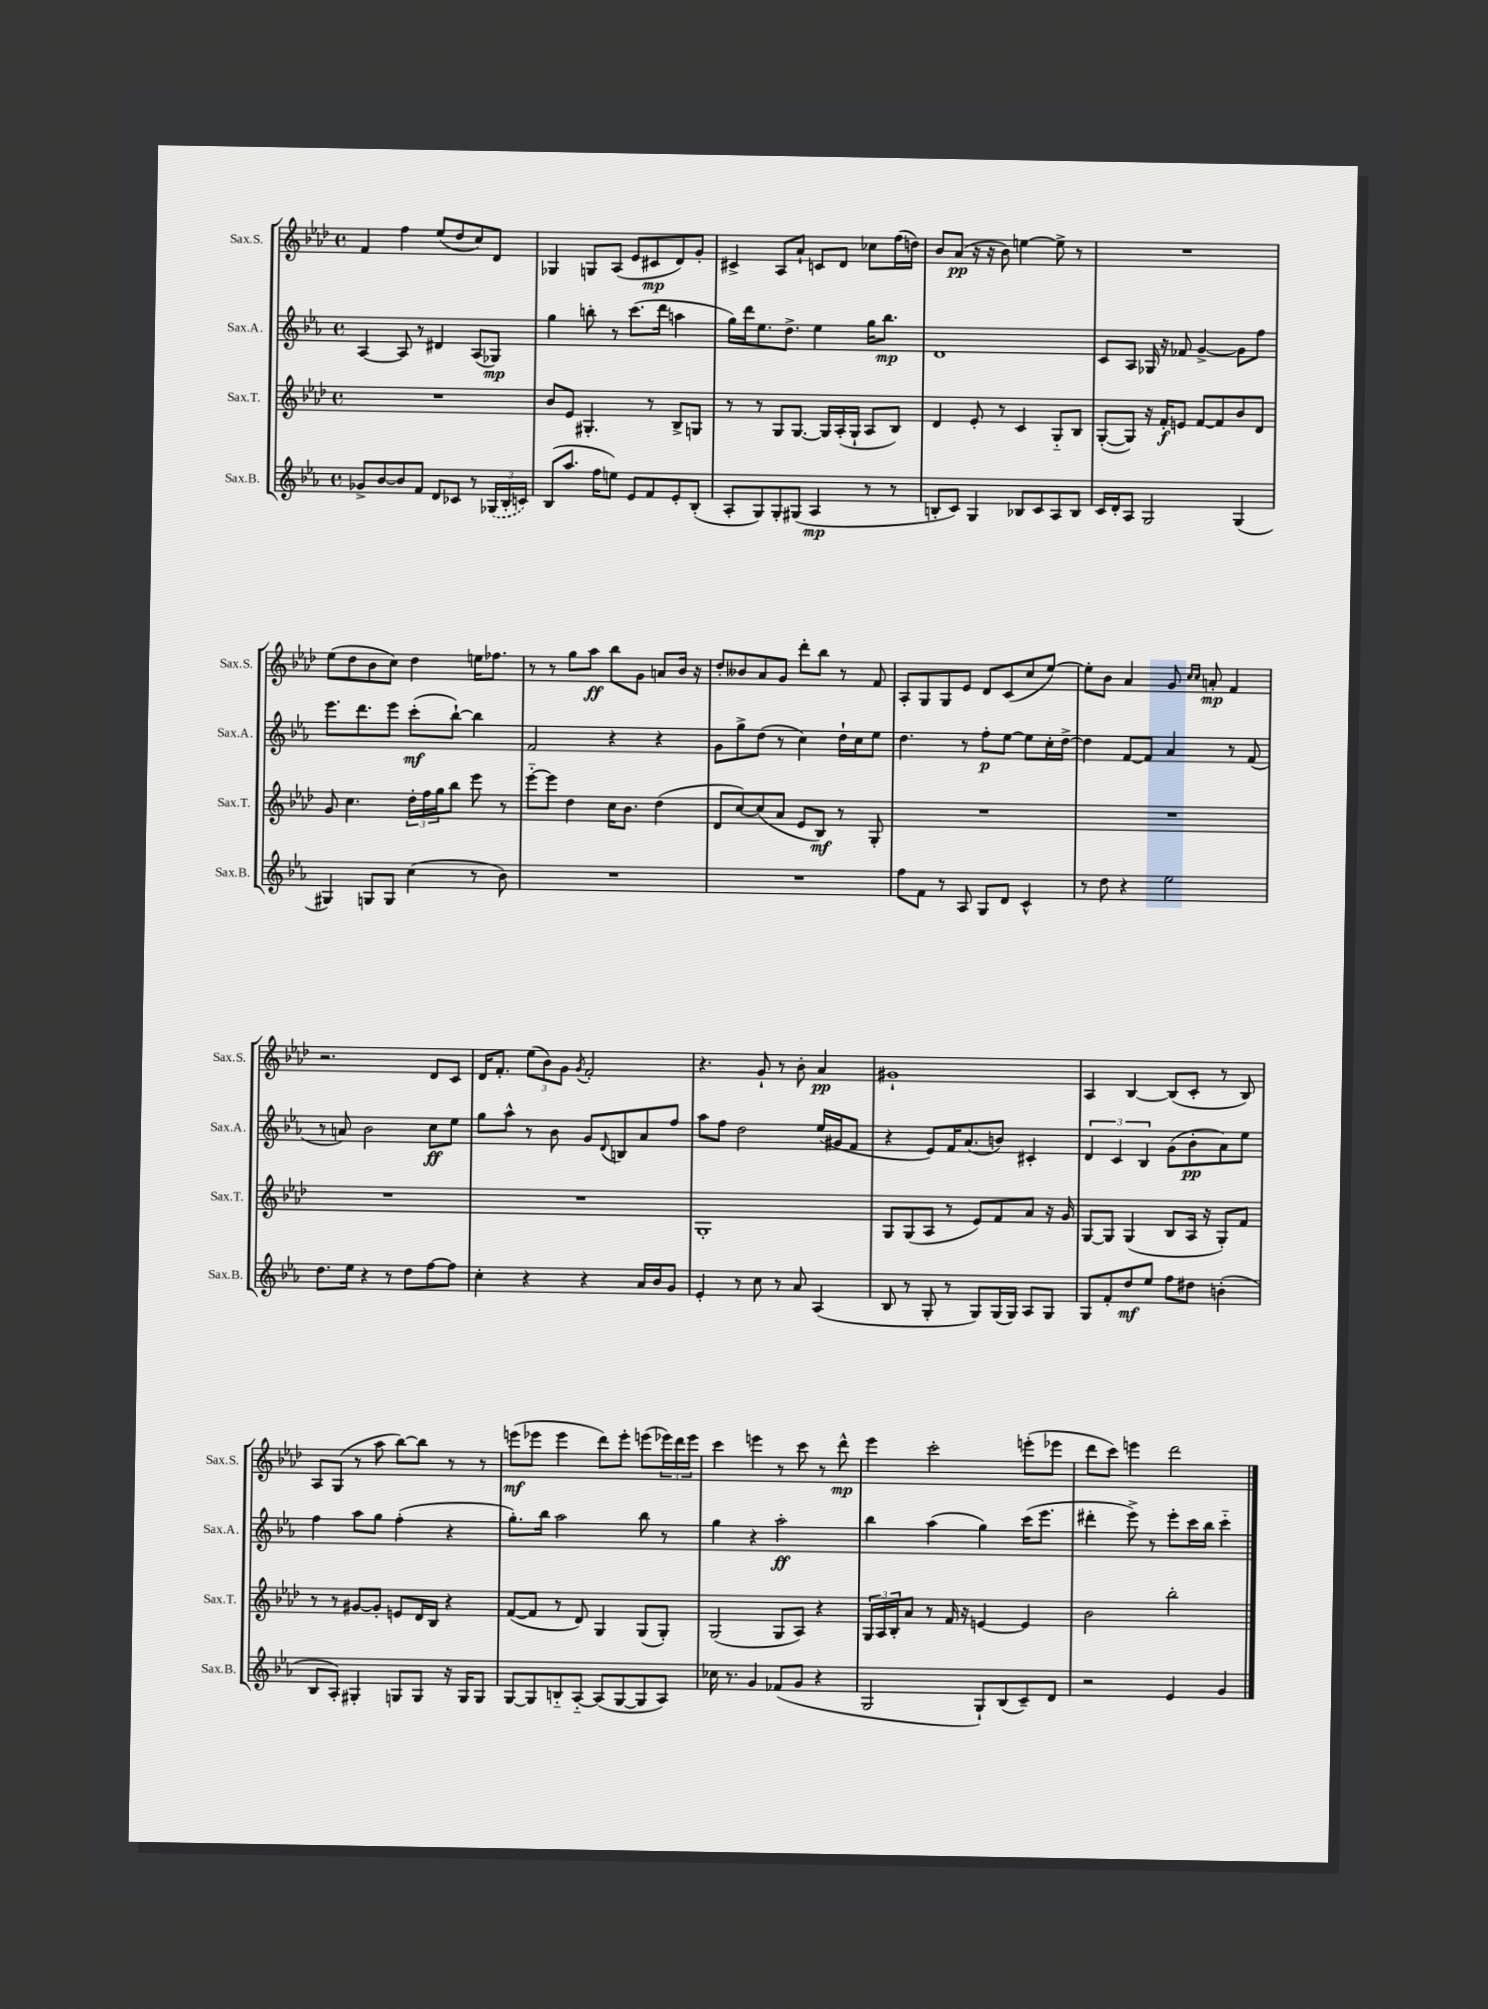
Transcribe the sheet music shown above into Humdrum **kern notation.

**kern	**dynam	**kern	**dynam	**kern	**dynam	**kern	**dynam
*part4	*part4	*part3	*part3	*part2	*part2	*part1	*part1
*staff4	*staff4	*staff3	*staff3	*staff2	*staff2	*staff1	*staff1
*I"Sax.B.	*	*I"Sax.T.	*	*I"Sax.A.	*	*I"Sax.S.	*
*I'Sax.B.	*	*I'Sax.T.	*	*I'Sax.A.	*	*I'Sax.S.	*
*clefG2	*	*clefG2	*	*clefG2	*	*clefG2	*
*k[b-e-a-]	*	*k[b-e-a-d-]	*	*k[b-e-a-]	*	*k[b-e-a-d-]	*
*M4/4	*	*M4/4	*	*M4/4	*	*M4/4	*
*met(c)	*	*met(c)	*	*met(c)	*	*met(c)	*
=84	=84	=84	=84	=84	=84	=84	=84
8g-X^/L	.	1r	.	[4A-/	.	4f/	.
[8b-/	.	.	.	.	.	.	.
8b-/]	.	.	.	8A-/]	.	4ff\	.
8f/J	.	.	.	8r	.	.	.
8d/L	.	.	.	4d#X/	.	(8ee-/L	.
8c-X/J	.	.	.	.	.	8dd-/	.
8r	.	.	.	(8A-/L	.	8cc/)	.
(24G-X/LL	.	.	.	8G-X/J)	mp	8d-/J	.
24B-'/	.	.	.	.	.	.	.
24cn/JJ)	.	.	.	.	.	.	.
=85	=85	=85	=85	=85	=85	=85	=85
(8B-/L	.	8b-/L	.	4gg\	.	4G-X/	.
8.aa-/J	.	8e-/J	.	.	.	.	.
.	.	4.G#X'/	.	8bbn'\	.	8Gn/L	.
16ff\KL	.	.	.	.	.	.	.
8een\J)	.	.	.	8r	.	(8A-/J	.
8e-/L	.	.	.	(8.ccc\L	.	8e-/L	.
8f/	.	8r	.	.	.	8c#X/	mp
.	.	.	.	16ddd\Jk	.	.	.
8e-'/	.	8B-^/L	.	4aan\	.	8d-/)	.
(8B-'/J	.	8Gn/J	.	.	.	8g'/J	.
=86	=86	=86	=86	=86	=86	=86	=86
8A-'/L	.	8r	.	16gg\LL)	.	4c#X^/	.
.	.	.	.	16ddd\J	.	.	.
8G/)	.	8r	.	8.ee-\	.	.	.
8G'/	.	8G/L	.	.	.	8A-/L	.
.	.	.	.	8.dd^\J	.	.	.
(8G#X/J	.	[8.G/J	.	.	.	8a-`/J	.
4A-/	mp	.	.	4ee-\	.	8cn/L	.
.	.	16G/LL]	.	.	.	.	.
.	.	(16A-'/	.	.	.	8d-/J	.
.	.	16G`/JJ	.	.	.	.	.
8r	.	8A-/L	.	16gg\KL	.	8cc-X\L	.
.	.	.	.	8.bb-\J	mp	.	.
8r	.	8B-/J)	.	.	.	(16ff\L	.
.	.	.	.	.	.	16ddn\JJ)	.
=87	=87	=87	=87	=87	=87	=87	=87
8Bn'/L	.	4d-/	.	1d	.	8b-/L	.
8c/J)	.	.	.	.	.	(8a-/J	pp
4G/	.	8e-'/	.	.	.	16r	.
.	.	.	.	.	.	16r	.
.	.	8r	.	.	.	8b-\)	.
8B-X/L	.	4c/	.	.	.	[4een\	.
8c/	.	.	.	.	.	.	.
8A-/	.	8G/L	.	.	.	8ee^\]	.
8B-/J	.	8B-/J	.	.	.	8r	.
=88	=88	=88	=88	=88	=88	=88	=88
16c/LL	.	([8G'/L	.	8c/L	.	1r	.
16d'/J	.	.	.	.	.	.	.
8A-/J	.	8G/J])	.	8A-/J	.	.	.
2G/	.	16r	.	16G-X/	.	.	.
.	.	16f'/KL	f	16r	.	.	.
.	.	8en/J	.	8f-X/	.	.	.
.	.	[8f/L	.	[4g^/	.	.	.
.	.	8f/]	.	.	.	.	.
(4G/	.	8b-/	.	8g\L]	.	.	.
.	.	8d-/J	.	8ff\J	.	.	.
!!LO:LB:g=z
=89	=89	=89	=89	=89	=89	=89	=89
4G#X/)	.	8g/	.	8.eee-\L	.	(8ee-\L	.
.	.	4.cc\	.	.	.	8dd-\	.
.	.	.	.	8.ddd\	.	.	.
8Gn/L	.	.	.	.	.	8b-\	.
8G/J	.	.	.	8eee-\J	.	8cc\J)	.
(4cc\	.	24dd-'\LL	.	(8ccc'\L	mf	4dd-\	.
.	.	24ff\	.	.	.	.	.
.	.	24gg\J	.	.	.	.	.
.	.	8bb-\J	.	[8bb-`\J)	.	.	.
8r	.	8eee-\	.	4bb-\]	.	16een\KL	.
.	.	.	.	.	.	8.ff-X\J	.
8b-\)	.	8r	.	.	.	.	.
=90	=90	=90	=90	=90	=90	=90	=90
1r	.	[8eee-\L	.	2f/	.	8r	.
.	.	8eee-\J]	.	.	.	8r	.
.	.	4dd-\	.	.	.	8gg\L	.
.	.	.	.	.	.	8aa-\J	ff
.	.	16cc\KL	.	4r	.	8bb-\L	.
.	.	8.b-\J	.	.	.	.	.
.	.	.	.	.	.	8g\J	.
.	.	(4dd-\	.	4r	.	8an/L	.
.	.	.	.	.	.	16b-/Jk	.
.	.	.	.	.	.	16r	.
=91	=91	=91	=91	=91	=91	=91	=91
1r	.	8d-/L	.	8g\L	.	8dd-'/L	.
.	.	[8cc/)	.	8gg^\	.	8b--X/	.
.	.	(8cc/]	.	(8dd\J	.	8a-/	.
.	.	8a-/J	.	8r	.	8g/J	.
.	.	8e-/L	.	4cc\)	.	8ddd-'\L	.
.	.	8B-/J)	mf	.	.	8bb-\J	.
.	.	8r	.	16dd`\LL	.	8r	.
.	.	.	.	16cc\J	.	.	.
.	.	8G'/	.	8ee-\J	.	8f/	.
=92	=92	=92	=92	=92	=92	=92	=92
8ff\L	.	1r	.	4.dd\	.	8A-'/L	.
8f\J	.	.	.	.	.	8G/	.
8r	.	.	.	.	.	8G/	.
8A-/	.	.	.	8r	.	8e-/J	.
8G/L	.	.	.	8ff'\L	p	8d-/L	.
8d/J	.	.	.	[8ee-\J	.	(8c/	.
4c^^/	.	.	.	8ee-\L]	.	8cc/	.
.	.	.	.	16cc'\L	.	[8ee-/J)	.
.	.	.	.	[16dd^\JJ	.	.	.
=93	=93	=93	=93	=93	=93	=93	=93
8r	.	1r	.	4dd\]	.	8ee-'\L]	.
8dd\	.	.	.	.	.	8b-\J	.
4r	.	.	.	[8f/L	.	4a-/	.
.	.	.	.	8f/J]	.	.	.
2ee-\	.	.	.	4a-/	.	8g/	.
.	.	.	.	.	.	16qqcc/LL	.
.	.	.	.	.	.	16qqcc/JJ	.
.	.	.	.	.	.	8an'/	mp
.	.	.	.	8r	.	4f/	.
.	.	.	.	(8f/	.	.	.
!!LO:LB:g=z
=94	=94	=94	=94	=94	=94	=94	=94
8.dd\L	.	1r	.	8r	.	2.r	.
.	.	.	.	8an/)	.	.	.
16ee-\Jk	.	.	.	.	.	.	.
4r	.	.	.	2b-\	.	.	.
8r	.	.	.	.	.	.	.
8dd\L	.	.	.	.	.	.	.
[8ff\	.	.	.	8cc\L	ff	8d-/L	.
8ff\J]	.	.	.	8ee-\J	.	8c/J	.
=95	=95	=95	=95	=95	=95	=95	=95
4cc'\	.	1r	.	8gg\L	.	16d-/KL	.
.	.	.	.	.	.	8.f'/J	.
.	.	.	.	8aa-^^\J	.	.	.
4r	.	.	.	8r	.	(12ee-\L	.
.	.	.	.	.	.	12b-\)	.
.	.	.	.	8b-\	.	.	.
.	.	.	.	.	.	12g\J	.
.	.	.	.	.	.	8qg/	.
4r	.	.	.	8g/L	.	2f'/	.
.	.	.	.	8qqd/	.	.	.
.	.	.	.	8Bn/	.	.	.
16a-/LL	.	.	.	8a-/	.	.	.
16b-/J	.	.	.	.	.	.	.
8g/J	.	.	.	8ff/J	.	.	.
=96	=96	=96	=96	=96	=96	=96	=96
4e-'/	.	1G'	.	8aa-\L	.	4.r	.
.	.	.	.	8ff\J	.	.	.
8r	.	.	.	2dd\	.	.	.
8cc\	.	.	.	.	.	8g`/	.
8r	.	.	.	.	.	8r	.
8a-/	.	.	.	.	.	8b-'\	.
(4A-/	.	.	.	(16ee-/LL	.	4a-/	pp
.	.	.	.	16g#X/J	.	.	.
.	.	.	.	8f/J	.	.	.
=97	=97	=97	=97	=97	=97	=97	=97
8B-/	.	8G/L	.	4r	.	1g#X`	.
8r	.	(8G/	.	.	.	.	.
8G'/	.	8A-/J	.	8e-/L)	.	.	.
8r	.	8r	.	16f/K	.	.	.
.	.	.	.	(8.a-/	.	.	.
8G/L)	.	8e-/L)	.	.	.	.	.
(16G/L	.	8f/	.	8bn/J)	.	.	.
16G/JJ)	.	.	.	.	.	.	.
8A-/L	.	8a-/J	.	4c#X'/	.	.	.
8G/J	.	16r	.	.	.	.	.
.	.	16g/	.	.	.	.	.
=98	=98	=98	=98	=98	=98	=98	=98
8G/L	.	[8G/L	.	6d/	.	4A-/	.
8f'/	.	8G/J]	.	.	.	.	.
.	.	.	.	6c/	.	.	.
8dd/	mf	(4G/	.	.	.	[4B-/	.
.	.	.	.	6B-/	.	.	.
8ee-/J	.	.	.	.	.	.	.
8ff\L	.	8B-/L	.	(8g\L	.	(8B-/L]	.
8dd#X\J	.	16A-/Jk	.	8b-'\	pp	8c'/J	.
.	.	16r	.	.	.	.	.
(4bn'\	.	8G'/L)	.	8a-\)	.	8r	.
.	.	8f/J	.	8ee-\J	.	8B-/)	.
!!LO:LB:g=z
=99	=99	=99	=99	=99	=99	=99	=99
8B-/L	.	8r	.	4ff\	.	8A-/L	.
8A-'/J)	.	8r	.	.	.	(8G/J	.
4G#X'/	.	[8g#X/L	.	8aa-\L	.	8r	.
.	.	8g#'/J]	.	8gg\J	.	8aa-\	.
8Gn/L	.	8en/L	.	(4ff'\	.	[8bb-\L)	.
8G/J	.	16d-/L	.	.	.	8bb-\J]	.
.	.	16B-/JJ	.	.	.	.	.
16r	.	4r	.	4r	.	8r	.
16G/KL	.	.	.	.	.	.	.
8G/J	.	.	.	.	.	8r	.
=100	=100	=100	=100	=100	=100	=100	=100
[8G/L	.	([8f/L	.	8.gg'\L)	.	(8eeen\L	mf
8G/]	.	8f/J]	.	.	.	8eee-X\J	.
.	.	.	.	16bb-\Jk	.	.	.
8Bn/	.	8r	.	2aa-\	.	4eee-\	.
[8A-/J	.	8d-/)	.	.	.	.	.
(8A-/L]	.	4G/	.	.	.	8ddd-\L)	.
[8G/	.	.	.	.	.	8eee-'\J	.
8G/]	.	(8G/L	.	8bb-\	.	(8eeen\L	.
8A-/J)	.	8G'/J)	.	8r	.	24eee-X\L)	.
.	.	.	.	.	.	24ddd-\	.
.	.	.	.	.	.	24eee-\JJ	.
=101	=101	=101	=101	=101	=101	=101	=101
16cc-X\	.	(2G/	.	4gg\	.	4ccc\	.
8.r	.	.	.	.	.	.	.
4g/	.	.	.	4r	.	4eeen\	.
(8f-X/L	.	8G/L	.	2aa-'\	ff	8r	.
8g/J	.	8A-/J)	.	.	.	8ccc\	.
4r	.	4r	.	.	.	8r	.
.	.	.	.	.	.	8ddd-^^\	mp
=102	=102	=102	=102	=102	=102	=102	=102
2G/	.	24G/LL	.	4bb-\	.	4eee-\	.
.	.	24A-/	.	.	.	.	.
.	.	24B-'/J	.	.	.	.	.
.	.	8a-/J	.	.	.	.	.
.	.	8r	.	(4aa-\	.	2ccc'\	.
.	.	16f/	.	.	.	.	.
.	.	16r	.	.	.	.	.
8G`/L)	.	[4en/	.	4gg\)	.	.	.
(8B-/	.	.	.	.	.	.	.
8c~/)	.	4e/]	.	(16ccc\KL	.	(8eeen'\L	.
.	.	.	.	8.eee-\J	.	.	.
8d/J	.	.	.	.	.	8eee-X\J	.
=103	=103	=103	=103	=103	=103	=103	=103
2r	.	2b-\	.	4ddd#X'\	.	8ddd-\L	.
.	.	.	.	.	.	8ccc\J)	.
.	.	.	.	8eee-^\)	.	4eeen\	.
.	.	.	.	8r	.	.	.
4e-/	.	2bb-'\	.	8eee-'\L	.	2ddd-\	.
.	.	.	.	16ccc\L	.	.	.
.	.	.	.	16bb-\JJ	.	.	.
4g/	.	.	.	4ccc\	.	.	.
==	==	==	==	==	==	==	==
*-	*-	*-	*-	*-	*-	*-	*-
